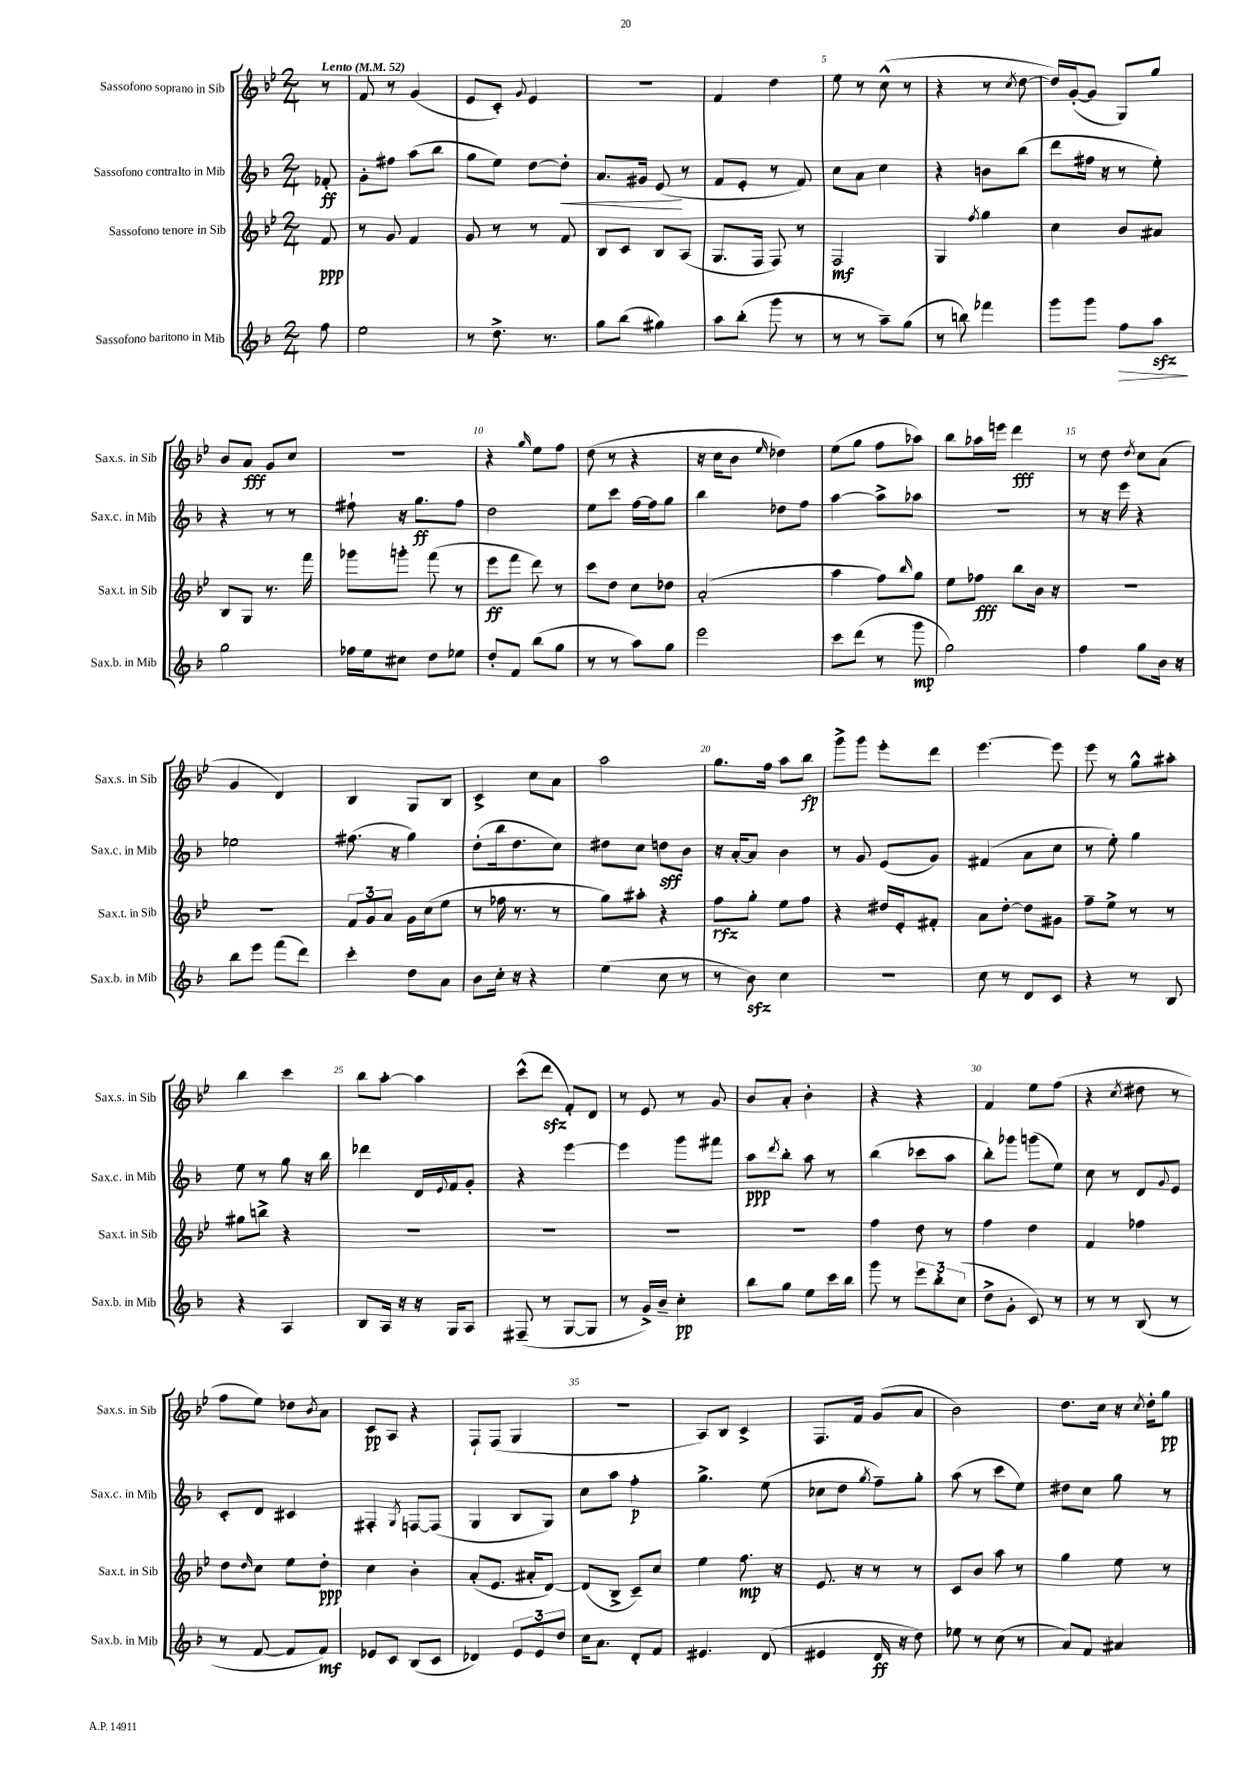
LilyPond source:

<<
\new StaffGroup <<
\new Staff = "s0" \with { instrumentName = "Sassofono soprano in Sib" shortInstrumentName = "Sax.s. in Sib" } {
    \clef treble \key bes \major \numericTimeSignature \time 2/4 \partial 8 \tempo "Lento" 4 = 52
    r8 |
    f'8 r8 g'4( |
    ees'8 c'8-.) \appoggiatura { g'8 } ees'4 |
    R2 |
    f'4 d''4 |
    ees''8 r8 c''8-^( r8 |
    r4 r8 \acciaccatura { c''8 } d''8~ |
    d''16) g'16~-.( g'8 g8) g''8 |
    bes'8 a'8\fff g'8 c''8 |
    R2 |
    r4 \grace { g''16 } ees''8 f''8 |
    d''8( r8 r4 |
    r16 c''16 bes'8 \grace { ees''16 } des''4) |
    ees''8( g''8 f''8 aes''8) |
    bes''8 aes''16 e'''16 d'''4\fff |
    r8 d''8 \acciaccatura { d''8 } c''8 a'8( |
    g'4 d'4) |
    bes4 g8 bes8 |
    c'4-> c''8 a'8 |
    a''2 |
    g''8. f''16 a''8 bes''8\fp |
    g'''8-> g'''8 ees'''8-. d'''8 |
    ees'''4.~ ees'''8 |
    ees'''8 r8 g''8-^ ais''8-. |
    bes''4 c'''4 |
    bes''8 a''8~-. a''4 |
    c'''8-^( d'''8\sfz f'8-.) d'8 |
    r8 ees'8 r8 g'8 |
    bes'8 a'8-. bes'4-. |
    r4 r4 |
    f'4 ees''8 f''8( |
    r4 \acciaccatura { c''8 } dis''8 r8 |
    f''8 ees''8) des''8 \acciaccatura { bes'8 } a'8 |
    c'8\pp a8 r4 |
    f8-! f8( g4 |
    r2 |
    a8) bes8 c'4-> |
    f8. f'16 g'8( a'8 |
    bes'2) |
    d''8. c''16 r16 \acciaccatura { c''8 } d''16-. g''8\pp \bar "|." |
}
\new Staff = "s1" \with { instrumentName = "Sassofono contralto in Mib" shortInstrumentName = "Sax.c. in Mib" } {
    \clef treble \key f \major \numericTimeSignature \time 2/4 \partial 8
    fes'8-.\ff |
    g'8-. fis''8 a''8( bes''8 |
    g''8 e''8) d''8~ d''8-.\< |
    a'8. gis'16 e'8\!( r8 |
    f'8 e'8-. r8 f'8) |
    c''8 a'8 c''4 |
    r4 b'8 bes''8( |
    d'''8 fis''16 r16 r8 e''8-.) |
    r4 r8 r8 |
    fis''8-! r16 g''8.\ff fis''8 |
    d''2 |
    e''8 c'''8 f''16~ f''16 g''8 |
    bes''4 des''8 f''8 |
    a''4~ a''8-> aes''8 |
    R2 |
    r8 r16 e'''16 r4 |
    ees''2 |
    fis''8.( r16 g''4) |
    d''8-.( bes''16 d''8. c''8) |
    dis''8 c''8 d''8\sff bes'8 |
    r16 a'16~-. a'8 bes'4 |
    r8 g'8 e'8( g'8) |
    fis'4( a'8 c''8 |
    r8 e''8-.) g''4 |
    e''8 r8 g''8 r16 bes''16 |
    des'''4 d'16 \appoggiatura { e'8 } f'16 g'8-. |
    r4 e'''4~ |
    e'''4 g'''8 fis'''8 |
    a''8\ppp \acciaccatura { d'''8 } bes''8-. a''8 r8 |
    bes''4( ces'''8 a''8 |
    bes''8-.) ges'''8 g'''8( e''8) |
    c''8 r8 d'8 \appoggiatura { g'8 } e'8 |
    c'8-. d'8 cis'4 |
    fis4-. \acciaccatura { g8 } f8~ f8( |
    g4 bes8 g8) |
    c''8 a''8 f''4-.\p |
    g''4.-> e''8( |
    ces''8 d''8 \acciaccatura { g''8 } f''8--) g''8-. |
    a''8( r8 c'''8 e''8) |
    dis''8 c''8 g''8 r8 \bar "|." |
}
\new Staff = "s2" \with { instrumentName = "Sassofono tenore in Sib" shortInstrumentName = "Sax.t. in Sib" } {
    \clef treble \key bes \major \numericTimeSignature \time 2/4 \partial 8
    f'8\ppp |
    r8 g'8 f'4 |
    g'8 r8 r8 f'8 |
    bes8 c'8 bes8 a8( |
    g8. f16 f8) r8 |
    f2\mf |
    g4 \acciaccatura { f''8 } g''4 |
    c''4 bes'8 ais'8 |
    bes8 g8 r8. f'''16 |
    ges'''8 g'''8-. f'''8( r8 |
    ees'''8\ff f'''8 d'''8) r8 |
    c'''8 d''8 c''8 des''8 |
    a'2-.( |
    a''4 f''8) \grace { bes''16 } g''8 |
    ees''8 fes''8\fff bes''8 bes'16 r16 |
    R2 |
    R2 |
    \tuplet 3/2 { f'8 g'8 a'8 } g'16 c''16( ees''8 |
    r8 fes''16 r8. r8 |
    g''8) ais''8-. r4 |
    f''8\rfz g''8-. ees''8 f''8 |
    r4 dis''16 ees'16-. fis'8-. |
    a'8 d''8~-. d''8 gis'8 |
    f''8-- ees''8-> r8 r8 |
    gis''8 b''8-> r4 |
    R2 |
    R2 |
    R2 |
    R2 |
    f''4 d''8 r8 |
    f''4 d''4 |
    f'4 fes''4 |
    d''8 \grace { d''16 } c''8 ees''8 d''8-.\ppp |
    c''4 bes'4-. |
    a'8-.( ees'8. ais'16-. d'8~) |
    d'8( bes8-> c'8--) c''8 |
    ees''4 f''8.\mp r16 |
    ees'8. r16 r8 r8 |
    c'8 bes'8 a''8 r8 |
    g''4 ees''8 r8 \bar "|." |
}
\new Staff = "s3" \with { instrumentName = "Sassofono baritono in Mib" shortInstrumentName = "Sax.b. in Mib" } {
    \clef treble \key f \major \numericTimeSignature \time 2/4 \partial 8
    f''8 |
    e''2 |
    r8 d''8.-> r8. |
    g''8 bes''8( gis''4) |
    a''8 bes''8-.( g'''8 r8 |
    r8 r8 a''8--) g''8( |
    r8 b''8) fes'''4 |
    g'''8 g'''8 f''8\> a''8\sfz\! |
    g''2 |
    fes''16 e''16 cis''8 d''8 ees''8 |
    d''8-. f'8 bes''8( g''8 |
    r8 r8 a''8) g''8 |
    e'''2 |
    c'''8 d'''8( r8 g'''8\mp |
    g''2) |
    f''4 g''8 bes'16 r16 |
    bes''8 e'''8 f'''8( d'''8) |
    c'''4-. d''8 a'8 |
    bes'8 c''16-. r16 r4 |
    e''4( c''8 r8 |
    r8 bes'8\sfz) c''4 |
    R2 |
    c''8 r8 d'8 c'8 |
    r4 r8 bes8 |
    r4 a4 |
    bes8 a16 r16 r16 g16 a8 |
    fis8--( r8 g8~ g8 |
    r8 g'16->) bes'16-- c''4-.\pp |
    bes''8 g''8 e''8 c'''16 bes''16 |
    g'''8 r8 \tuplet 3/2 { e'''8 bes''8-. c''8( } |
    d''8-> g'8-. c'8) r8 |
    r8 r8 bes8( r8 |
    r8 f'8~ f'8 f'8\mf) |
    ees'8 c'8 bes8( c'8 |
    des'4) \tuplet 3/2 { e'8 e'8 d''8 } |
    c''16 a'8. d'8-. f'8 |
    eis'4. d'8( |
    eis'4 d'16\ff r16 d''8) |
    ees''8 r8 c''8( r8 |
    a'8) f'8 ais'4 \bar "|." |
}
>>
>>
\layout { \context { \Score \override BarNumber.break-visibility = ##(#f #t #t) barNumberVisibility = #(every-nth-bar-number-visible 5) } }
